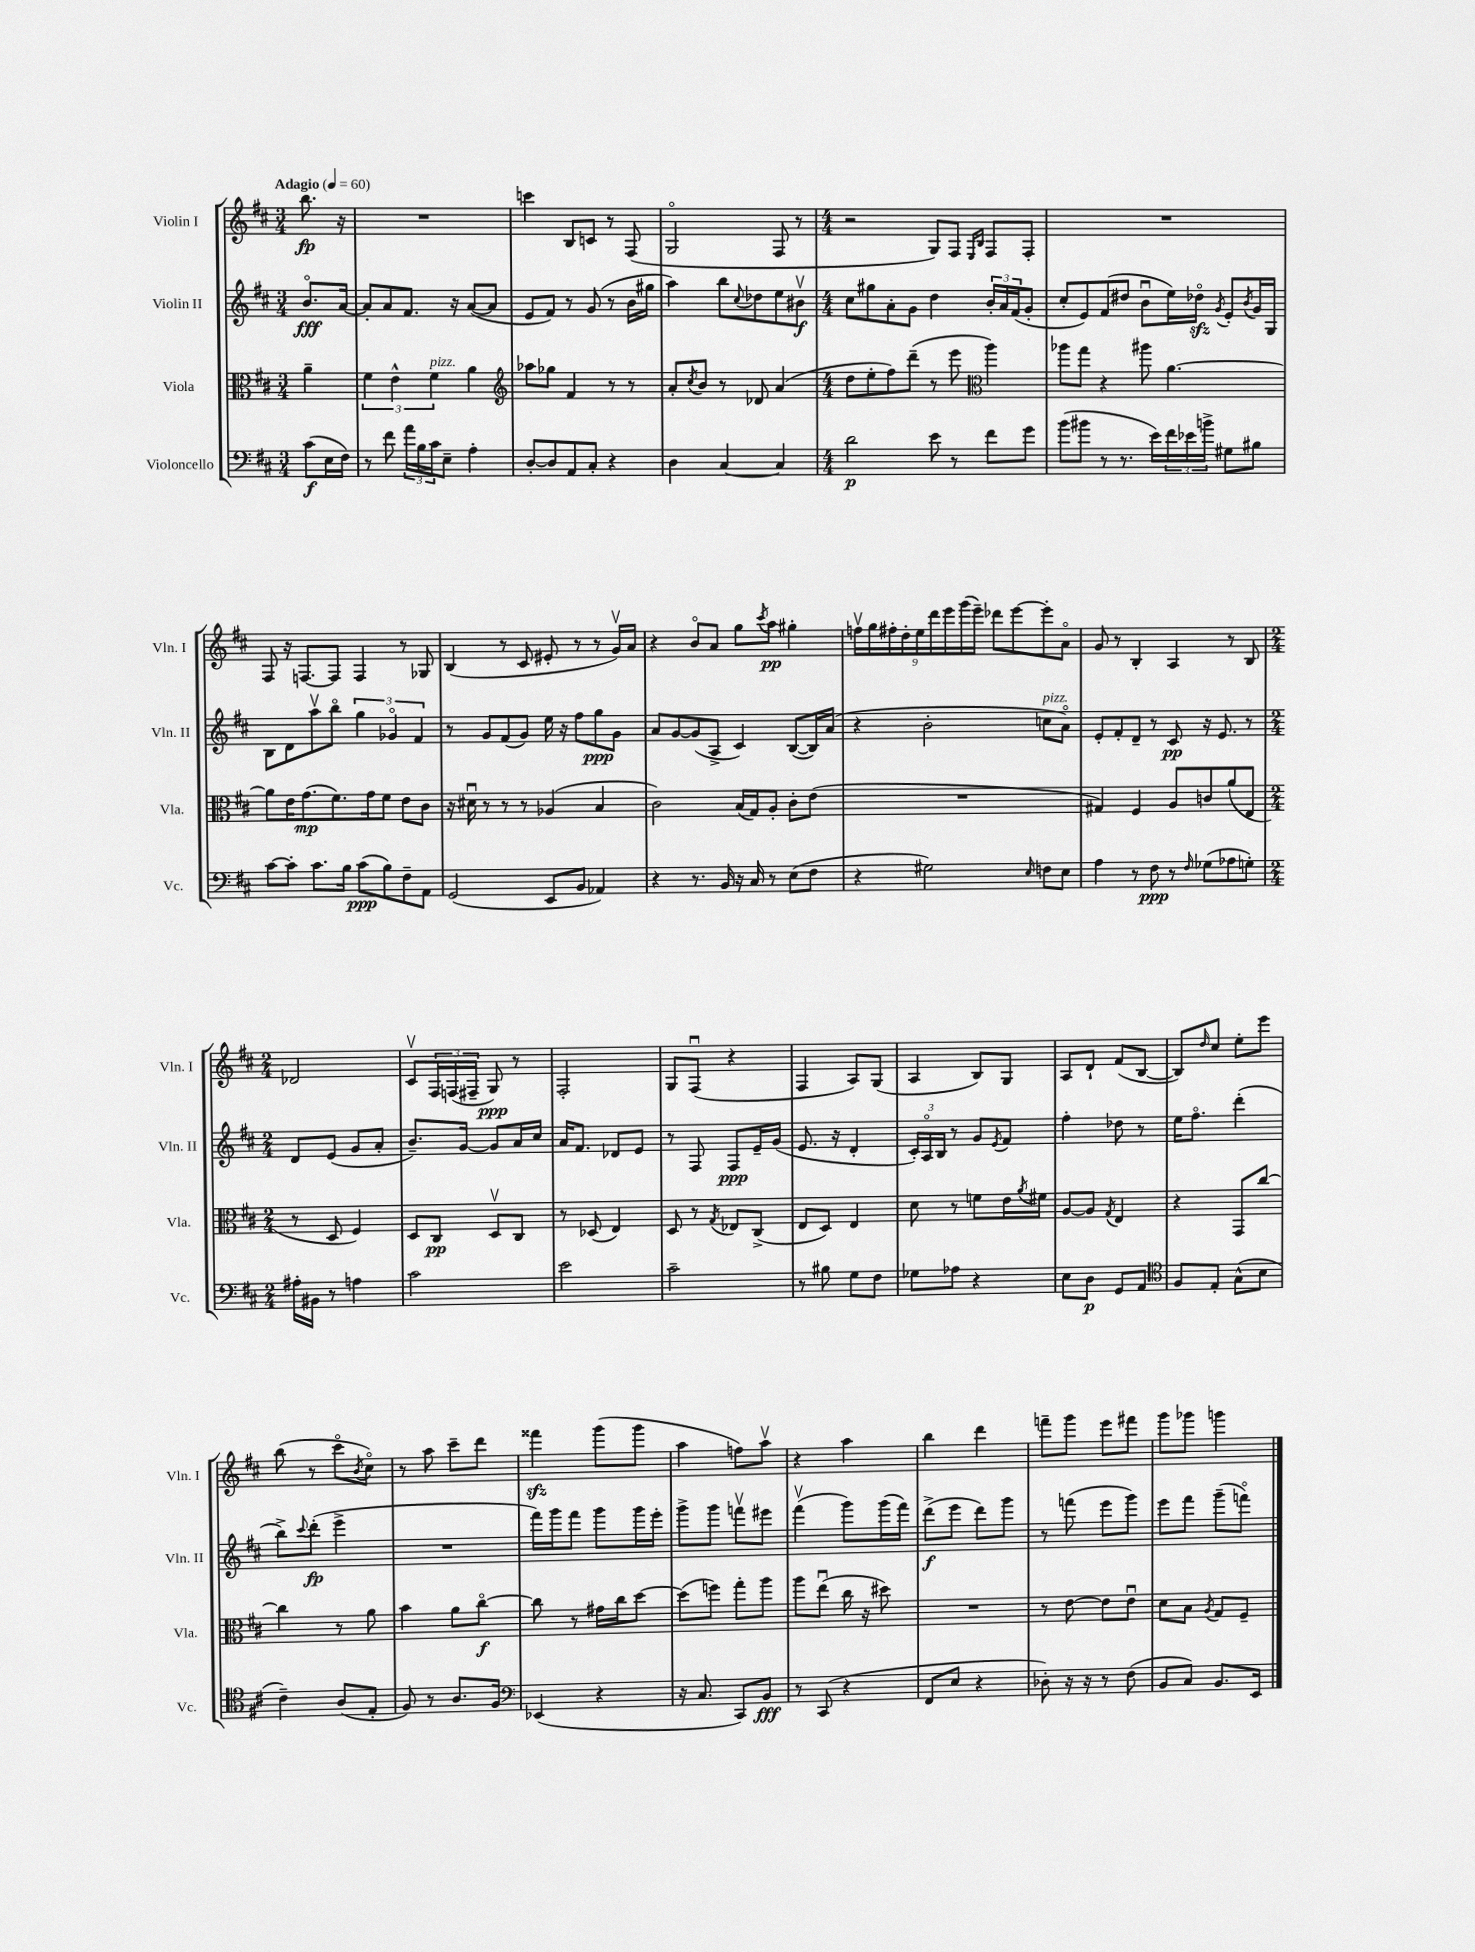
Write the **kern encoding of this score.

**kern	**dynam	**kern	**dynam	**kern	**dynam	**kern	**dynam
*part4	*part4	*part3	*part3	*part2	*part2	*part1	*part1
*staff4	*staff4	*staff3	*staff3	*staff2	*staff2	*staff1	*staff1
*I"Violoncello	*	*I"Viola	*	*I"Violin II	*	*I"Violin I	*
*I'Vc.	*	*I'Vla.	*	*I'Vln. II	*	*I'Vln. I	*
*clefF4	*	*clefC3	*	*clefG2	*	*clefG2	*
*k[f#c#]	*	*k[f#c#]	*	*k[f#c#]	*	*k[f#c#]	*
*M3/4	*	*M3/4	*	*M3/4	*	*M3/4	*
*MM60	*	*MM60	*	*MM60	*	*MM60	*
=	=	=	=	=	=	=	=
!	!	!	!	!	!	!LO:TX:a:B:t=Adagio	!
(8c#\L	f	4a~\	.	8.b/L	fff	8.bb\	fp
16E\L	.	.	.	.	.	.	.
16F#\JJ)	.	.	.	[16a/Jk	.	16r	.
=1	=1	=1	=1	=1	=1	=1	=1
8r	.	6f#\	.	8a'/L]	.	2.r	.
8f#\	.	.	.	8a/	.	.	.
.	.	6e^^\	.	.	.	.	.
24a\LL	.	.	.	8.f#/J	.	.	.
24B\	.	.	.	.	.	.	.
!	!	!LO:TX:a:i:t=pizz.	!	!	!	!	!
24c#\J	.	6f#\	.	.	.	.	.
8E~\J	.	.	.	.	.	.	.
.	.	.	.	16r	.	.	.
4A'\	.	4a\	.	([8a/L	.	.	.
.	.	.	.	8a/J]	.	.	.
=2	=2	=2	=2	=2	=2	=2	=2
*	*	*clefG2	*	*	*	*	*
[8D'/L	.	8aa-X\L	.	8e/L	.	4cccn\	.
8D/]	.	8gg-X\J	.	8f#/J)	.	.	.
8AA/	.	4f#/	.	8r	.	8B/L	.
8C#'/J	.	.	.	(8g/	.	8cn/J	.
4r	.	8r	.	8r	.	8r	.
.	.	8r	.	16b\LL	.	(8F#/	.
.	.	.	.	16gg#X\JJ	.	.	.
=3	=3	=3	=3	=3	=3	=3	=3
4D\	.	8a'/L	.	4aa\)	.	2G/	.
.	.	8qcc#/	.	.	.	.	.
.	.	8b/J	.	.	.	.	.
[4C#/	.	8r	.	8bb\L	.	.	.
.	.	.	.	8qqcc#/	.	.	.
.	.	8d-X/	.	8dd-X\	.	.	.
4C#/]	.	(4a/	.	8ee\	.	8F#/	.
.	.	.	.	8b#Xv\J	f	8r	.
=4	=4	=4	=4	=4	=4	=4	=4
*M4/4	*	*M4/4	*	*M4/4	*	*M4/4	*
2d\	p	8dd\L	.	8cc#\L	.	2r	.
.	.	8ee'\	.	8gg#X\	.	.	.
.	.	8ff#\)	.	8a'\	.	.	.
.	.	(8ddd~\J	.	8g\J	.	.	.
8e\	.	8r	.	4dd\	.	8G/L)	.
8r	.	8eee\	.	.	.	8F#/J	.
*	*	*clefC3	*	*	*	*	*
.	.	.	.	.	.	16qqE/LL	.
.	.	.	.	.	.	16qqB/JJ	.
8f#\L	.	4aa\)	.	24b'/LL	.	8F#/L	.
.	.	.	.	24a/	.	.	.
.	.	.	.	(24f#/J	.	.	.
8g\J	.	.	.	8g'/J	.	8F#'/J	.
=5	=5	=5	=5	=5	=5	=5	=5
(8b\L	.	8aa-X\L	.	8cc#'/L	.	1r	.
8b#X\J	.	8gg\J	.	8e/)	.	.	.
8r	.	4r	.	(8f#/	.	.	.
8.r	.	.	.	8dd#X/J	.	.	.
.	.	8aa#X\	.	8bu\L	.	.	.
16e\LL)	.	.	.	.	.	.	.
24f#\	.	[4.a\	.	16ee\L)	.	.	.
24e-X\	.	.	.	.	.	.	.
.	.	.	.	16dd-Xzz\JJ	.	.	.
24bn^\JJ	.	.	.	.	.	.	.
.	.	.	.	8qg/	.	.	.
8G#X\L	.	.	.	8e'/L	.	.	.
.	.	.	.	8qb/	.	.	.
8B#X\J	.	.	.	16g/L	.	.	.
.	.	.	.	16G/JJ	.	.	.
!!LO:LB:g=z
=6	=6	=6	=6	=6	=6	=6	=6
[8c#\L	.	8a\L]	.	8B\L	.	8F#/	.
8c#'\J]	.	16e\K	.	8d\	.	16r	.
.	.	(8.g\	mp	.	.	[8.Fn/L	.
8.c#\L	.	.	.	8aav\	.	.	.
.	.	8.f#\)	.	8bb\J	.	8F/J]	.
16B\Jk	.	.	.	.	.	.	.
(8c#\L	ppp	.	.	6gg\	.	4F/	.
.	.	16g\k	.	.	.	.	.
8B\)	.	8f#\J	.	.	.	.	.
.	.	.	.	6g-X/	.	.	.
8F#~\	.	8e\L	.	.	.	8r	.
.	.	.	.	6f#/	.	.	.
8AA\J	.	8c#\J	.	.	.	8G-X/	.
=7	=7	=7	=7	=7	=7	=7	=7
(2GG/	.	16r	.	8r	.	(4B/	.
.	.	16d#Xu\	.	.	.	.	.
.	.	8r	.	8g/L	.	.	.
.	.	8r	.	(8f#/	.	8r	.
.	.	8r	.	8g/J)	.	8c#/	.
8EE/L	.	(4A-X/	.	16ee\	.	8e#X'/	.
.	.	.	.	16r	.	.	.
8BB/J	.	.	.	8ff#\L	.	8r	.
4AA-X/)	.	4B/	.	8gg\	ppp	8r	.
.	.	.	.	8g\J	.	16gv/LL)	.
.	.	.	.	.	.	16a/JJ	.
=8	=8	=8	=8	=8	=8	=8	=8
4r	.	2c#\)	.	8a/L	.	4r	.
.	.	.	.	[8g/	.	.	.
8.r	.	.	.	(8g/]	.	8b/L	.
.	.	.	.	8A^/J	.	8a/J	.
16BB/	.	.	.	.	.	.	.
16r	.	(16B/LL	.	4c#/)	.	8gg\L	.
16C#/	.	16G/J)	.	.	.	.	.
.	.	.	.	.	.	8qccc#/	.
8r	.	8A'/J	.	.	.	8aa\J	pp
(8E\L	.	8c#'\L	.	([8B/L	.	4gg#X'\	.
8F#\J	.	(8e\J	.	16B/L])	.	.	.
.	.	.	.	(16a/JJ	.	.	.
=9	=9	=9	=9	=9	=9	=9	=9
4r	.	1r	.	4r	.	18ffnv\LL	.
.	.	.	.	.	.	18gg\	.
.	.	.	.	.	.	18ff#X'\	.
.	.	.	.	.	.	18dd'\	.
.	.	.	.	.	.	18ee\	.
2G#X\)	.	.	.	2b'\	.	.	.
.	.	.	.	.	.	18ddd\	.
.	.	.	.	.	.	18eee\	.
.	.	.	.	.	.	(18ggg\	.
.	.	.	.	.	.	18eee~\JJ)	.
.	.	.	.	.	.	8ddd-X\L	.
.	.	.	.	.	.	[8eee\	.
16qqE/	.	.	.	.	.	.	.
!	!	!	!	!LO:TX:a:i:t=pizz.	!	!	!
8Fn\L	.	.	.	8ccn\L	.	8eee'\]	.
8E\J	.	.	.	8a\J)	.	8a\J	.
=10	=10	=10	=10	=10	=10	=10	=10
4A\	.	4G#X/)	.	8e'/L	.	8g/	.
.	.	.	.	8f#'/	.	8r	.
8r	.	4F#/	.	8d~/J	.	4B'/	.
8F#\	ppp	.	.	8r	.	.	.
8r	.	8A/L	.	8c#/	pp	4A/	.
16qqF#/	.	.	.	.	.	.	.
(8G-X\L	.	8cn/	.	16r	.	.	.
.	.	.	.	8.e/	.	.	.
8A-X\	.	(8a/	.	.	.	8r	.
8Gn'\J)	.	8E/J	.	8r	.	8B/	.
!!LO:LB:g=z
=11	=11	=11	=11	=11	=11	=11	=11
*M2/4	*	*M2/4	*	*M2/4	*	*M2/4	*
16A#X'\LL	.	8r	.	8d/L	.	2d-X/	.
16BB#X\JJ	.	.	.	.	.	.	.
8r	.	8D/	.	(8e/J	.	.	.
4An\	.	4F#/)	.	8g/L	.	.	.
.	.	.	.	8a'/J	.	.	.
=12	=12	=12	=12	=12	=12	=12	=12
2c#\	.	8D/L	.	8.b~/L)	.	8c#v/L	.
.	.	8C#/J	pp	.	.	24F#/L	.
.	.	.	.	.	.	(24Fn/	.
.	.	.	.	[16g/Jk	.	.	.
.	.	.	.	.	.	24F#X~/JJ	.
.	.	8Dv/L	.	8g/L]	.	8G/)	ppp
.	.	8C#/J	.	16a/L	.	8r	.
.	.	.	.	16cc#/JJ	.	.	.
=13	=13	=13	=13	=13	=13	=13	=13
2e\	.	8r	.	16a/KL	.	2F#'/	.
.	.	.	.	8.f#/J	.	.	.
.	.	(8D-X/	.	.	.	.	.
.	.	4E/)	.	8d-X/L	.	.	.
.	.	.	.	8e/J	.	.	.
=14	=14	=14	=14	=14	=14	=14	=14
2c#~\	.	8D/	.	8r	.	8G/L	.
.	.	8r	.	8F#/	.	(8F#u/J	.
.	.	8qG/	.	.	.	.	.
.	.	8E-X/L	.	8F#/L	ppp	4r	.
.	.	(8C#^/J	.	16e~/L	.	.	.
.	.	.	.	(16g/JJ	.	.	.
=15	=15	=15	=15	=15	=15	=15	=15
8r	.	8E/L	.	8.e/	.	4F#/	.
8B#X\	.	8D/J)	.	.	.	.	.
.	.	.	.	16r	.	.	.
8G\L	.	4E/	.	4d'/	.	8A/L)	.
8F#\J	.	.	.	.	.	(8G/J	.
=16	=16	=16	=16	=16	=16	=16	=16
8G-X\L	.	8d\	.	24c#'/LL)	.	4A/	.
.	.	.	.	24A/	.	.	.
.	.	.	.	24B/JJ	.	.	.
8A-X\J	.	8r	.	8r	.	.	.
4r	.	8fn\L	.	8g/L	.	8B/L)	.
.	.	.	.	8qe/	.	.	.
.	.	16e\L	.	8f#/J	.	8G/J	.
.	.	8qa/	.	.	.	.	.
.	.	16f#X\JJ	.	.	.	.	.
=17	=17	=17	=17	=17	=17	=17	=17
8E\L	.	[8A/L	.	4ff#'\	.	8A/L	.
8D\J	p	8A/J]	.	.	.	8d`/J	.
.	.	8qG/	.	.	.	.	.
8GG/L	.	4E/	.	8dd-X\	.	(8f#/L	.
8AA/J	.	.	.	8r	.	[8B/J	.
=18	=18	=18	=18	=18	=18	=18	=18
*clefC4	*	*	*	*	*	*	*
8F#/L	.	4r	.	16ee\KL	.	8B/L])	.
.	.	.	.	8.ff#\J	.	.	.
.	.	.	.	.	.	16qqdd/	.
8E'/J	.	.	.	.	.	8cc#/J	.
(8G^^\L	.	8GG/L	.	(4ddd'\	.	8ee'\L	.
8B\J	.	[8cc#/J	.	.	.	8eee\J	.
!!LO:LB:g=z
=19	=19	=19	=19	=19	=19	=19	=19
4c#~\)	.	4cc#\]	.	8bb^\L)	.	(8bb\	.
.	.	.	.	8qqccc#/	.	.	.
.	.	.	.	(8ddd'\J	fp	8r	.
(8A/L	.	8r	.	4eee^\	.	8ccc#\L	.
.	.	.	.	.	.	8qb/	.
8E'/J	.	8a\	.	.	.	8cc#\J)	.
=20	=20	=20	=20	=20	=20	=20	=20
8F#/)	.	4b\	.	2r	.	8r	.
8r	.	.	.	.	.	8aa\	.
8.A/L	.	8a\L	.	.	.	8ccc#~\L	.
.	.	[8cc#\J	f	.	.	8ddd\J	.
16F#/Jk	.	.	.	.	.	.	.
=21	=21	=21	=21	=21	=21	=21	=21
*clefF4	*	*	*	*	*	*	*
(4EE-X/	.	8cc#\]	.	16fff#\LL)	.	4fff##Xzz\	.
.	.	.	.	16ggg\J	.	.	.
.	.	8r	.	8fff#\J	.	.	.
4r	.	16g#X\LL	.	8ggg\L	.	(8ggg\L	.
.	.	16cc#\J	.	.	.	.	.
.	.	[8dd\J	.	16ggg\L	.	8ggg\J	.
.	.	.	.	16eee'\JJ	.	.	.
=22	=22	=22	=22	=22	=22	=22	=22
16r	.	(8dd\L]	.	8ggg^\L	.	4aa\	.
8.C#/	.	.	.	.	.	.	.
.	.	8ffn\J)	.	8ggg\J	.	.	.
8CC#/L)	.	8gg'\L	.	8fffnv\L	.	8ffn\L)	.
8BB/J	fff	8aa\J	.	8eee#X\J	.	8aav\J	.
=23	=23	=23	=23	=23	=23	=23	=23
8r	.	8aa\L	.	(4fff#v\	.	4r	.
(8CC#/	.	(8eeu\J	.	.	.	.	.
4r	.	16cc#\	.	8ggg\L)	.	4aa\	.
.	.	16r	.	.	.	.	.
.	.	8dd#X\)	.	(16ggg\L	.	.	.
.	.	.	.	16fff#\JJ)	.	.	.
=24	=24	=24	=24	=24	=24	=24	=24
8FF#/L	.	2r	.	(8ddd^\L	f	4bb\	.
8E/J	.	.	.	8eee\J	.	.	.
4r	.	.	.	8ddd\L)	.	4ddd\	.
.	.	.	.	8ggg\J	.	.	.
=25	=25	=25	=25	=25	=25	=25	=25
8D-X'\)	.	8r	.	8r	.	8fffn~\L	.
16r	.	[8e\	.	(8fffn\	.	8ggg\J	.
16r	.	.	.	.	.	.	.
8r	.	8e\L]	.	8eee\L	.	8eee\L	.
(8F#\	.	8eu\J	.	8ggg\J)	.	8fff#X\J	.
=26	=26	=26	=26	=26	=26	=26	=26
8BB/L	.	8d\L	.	8eee\L	.	8ggg\L	.
8C#/J)	.	8B\J	.	8fff#\J	.	8ggg-X\J	.
.	.	8qA/	.	.	.	.	.
8.BB/L	.	8G/L	.	(8ggg~\L	.	4gggn\	.
.	.	8F#~/J	.	8fffn\J)	.	.	.
16EE/Jk	.	.	.	.	.	.	.
==	==	==	==	==	==	==	==
*-	*-	*-	*-	*-	*-	*-	*-
